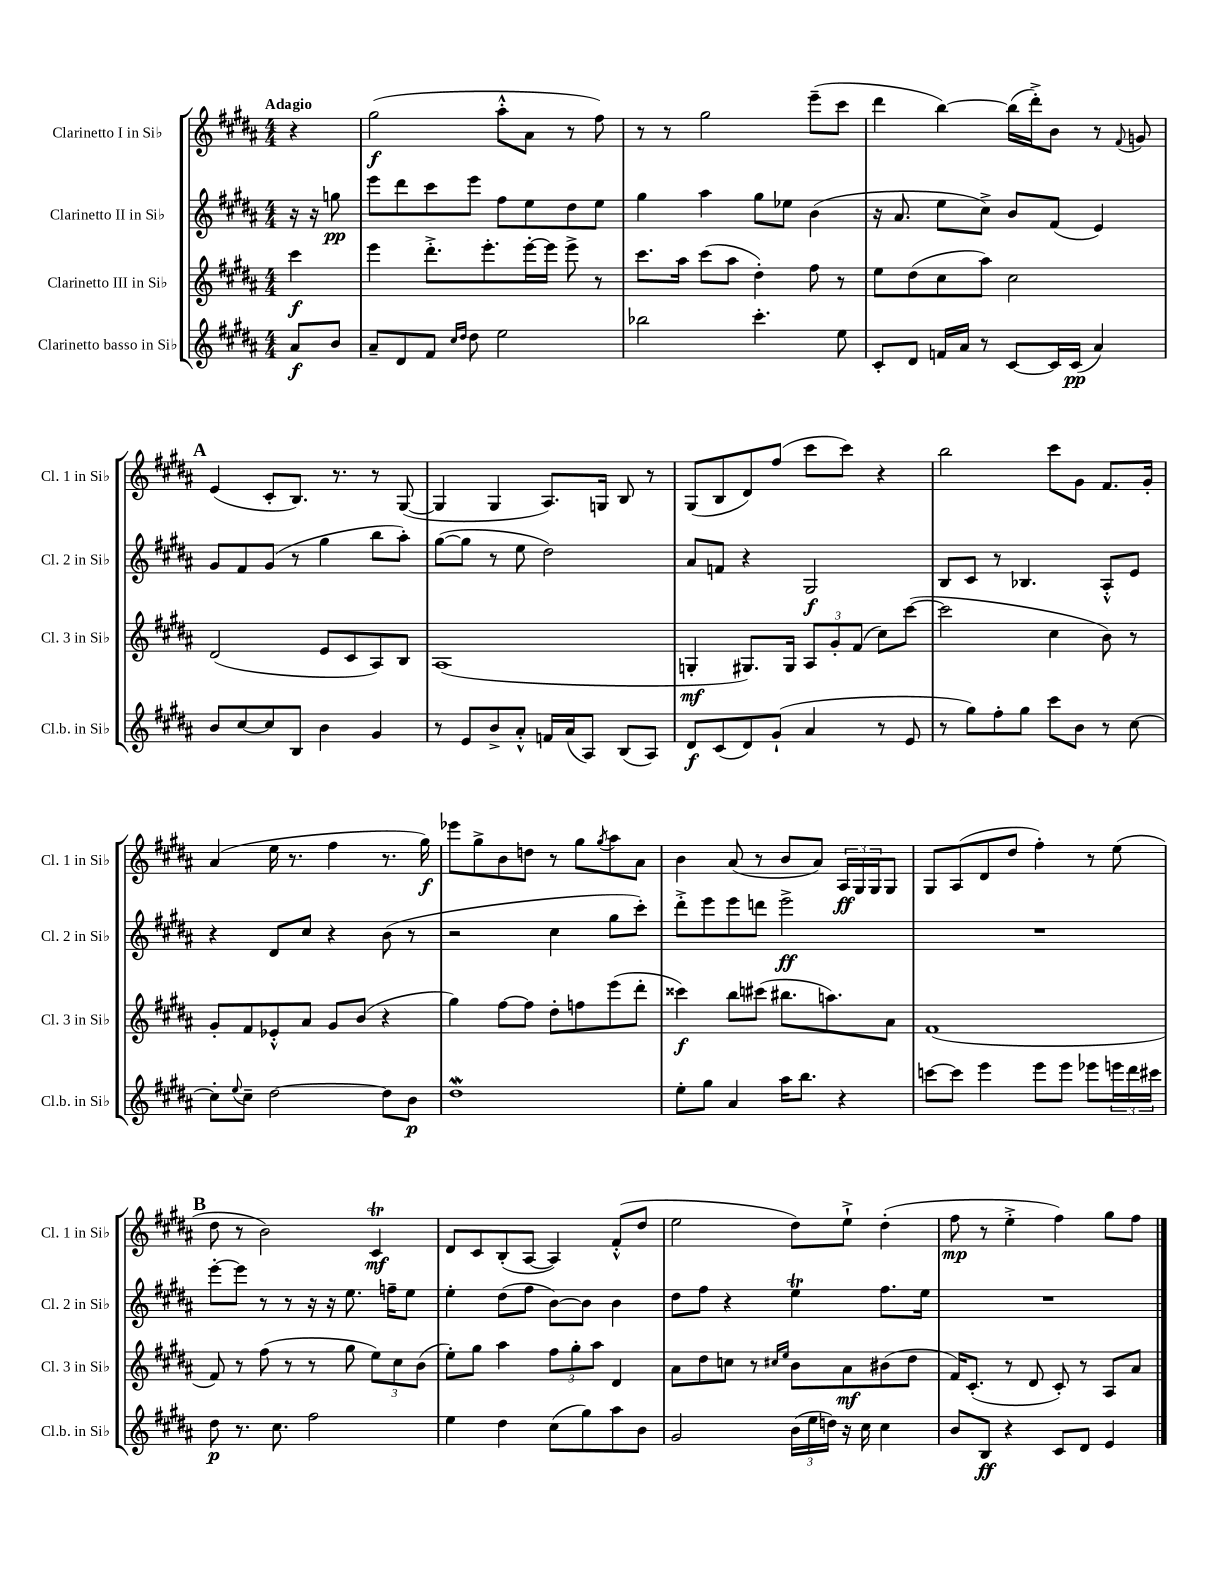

**kern	**kern	**kern	**kern
*staff4	*staff3	*staff2	*staff1
*clefG2	*clefG2	*clefG2	*clefG2
*k[f#c#g#d#a#]	*k[f#c#g#d#a#]	*k[f#c#g#d#a#]	*k[f#c#g#d#a#]
*M4/4	*M4/4	*M4/4	*M4/4
8a#/L	4ccc#\	16r	4r
.	.	16r	.
8b/J	.	8gg\	.
=	=	=	=
8a#~/L	4eee\	8eee\L	(2gg#\
8d#/	.	8ddd#\	.
8f#/J	8.ddd#'^\L	8ccc#\	.
16qqcc#/LL	.	.	.
16qqdd#/JJ	.	.	.
8dd#\	.	8eee\J	.
.	8.eee'\	.	.
2ee\	.	8ff#\L	8aa#'^^\L
.	[16eee'\L	8ee\	8a#\J
.	16eee\]JJ	.	.
.	8eee^\	8dd#\	8r
.	8r	8ee\J	8ff#\)
=	=	=	=
2bb-\	8.ccc#\L	4gg#\	8r
.	.	.	8r
.	16aa#\Jk	.	.
.	(8ccc#\L	4aa#\	2gg#\
.	8aa#\J	.	.
4.ccc#'\	4dd#'\)	8gg#\L	.
.	.	8ee-\J	.
.	8ff#\	(4b\	(8eee~\L
8ee\	8r	.	8ccc#\J
=	=	=	=
8c#'/L	8ee\L	16r	4ddd#\
.	.	8.a#/	.
8d#/J	(8dd#\	.	.
16f/LL	8cc#\	8ee\L	[4bb\)
16a#/JJ	.	.	.
8r	8aa#\J)	8cc#^\J)	.
[8c#/L	2cc#\	8b/L	(16bb\]LL
.	.	.	16ddd#'^\J)
16c#/]L	.	(8f#/J	8b\J
(16c#/JJ	.	.	.
4a#/)	.	4e/)	8r
.	.	.	8qqf#/
.	.	.	8g/
=	=	=	=
8b/L	(2d#/	8g#/L	(4e/
[8cc#/	.	8f#/	.
8cc#/]	.	(8g#/J	8c#'/L
8B/J	.	8r	8.B/J)
4b\	8e/L	4gg#\	.
.	.	.	8.r
.	8c#/	.	.
4g#/	8A#/)	8bb\L	8r
.	8B/J	8aa#'\J)	([8G#/
=	=	=	=
8r	(1A#	([8gg#\L	4G#/]
8e/L	.	8gg#\]J	.
8b^/	.	8r	4G#/
8a#'^^/J	.	8ee\	.
16f/LL	.	2dd#\)	8.A#/L)
(16a#/J	.	.	.
8A#/J)	.	.	.
.	.	.	16G/Jk
(8B/L	.	.	8B/
8A#/J)	.	.	8r
=	=	=	=
8d#/L	4G'/	8a#/L	(8G#/L
(8c#/	.	8f/J	8B/
8d#/)	8.G#/L)	4r	8d#/)
(8g#`/J	.	.	(8ff#/J
.	16G#/Jk	.	.
4a#/	12A#/L	2G#/	8ccc#\L
.	12g#'/	.	.
.	.	.	8ccc#\J)
.	(12f#/J	.	.
8r	8cc#\L)	.	4r
8e/	([8ccc#\J	.	.
=	=	=	=
8r	2ccc#\]	8B/L	2bb\
8gg#\L)	.	8c#/J	.
8ff#'\	.	8r	.
8gg#\J	.	4.B-/	.
8ccc#\L	4cc#\	.	8ccc#\L
8b\J	.	.	8g#\J
8r	8b\)	8A#'^^/L	8.f#/L
[8cc#\	8r	8e/J	.
.	.	.	16g#'/Jk
=	=	=	=
8cc#'\]L	8g#'/L	4r	(4a#/
8qqee/	.	.	.
8cc#~\J	8f#/	.	.
[2dd#\	8e-'^^/	8d#/L	16ee\
.	.	.	8.r
.	8a#/J	8cc#/J	.
.	8g#/L	4r	4ff#\
.	(8b/J	.	.
8dd#\]L	4r	(8b\	8.r
8b\J	.	8r	.
.	.	.	16gg#\)
=	=	=	=
1dd#	4gg#\)	2r	8eee-\L
.	.	.	8gg#^\
.	[8ff#\L	.	8b\
.	8ff#\]J	.	8dd\J
.	8dd#'\L	4cc#\	8r
.	8ff\	.	8gg#\L
.	.	.	8qgg#/
.	(8eee\	8gg#\L	8aa#\
.	8ddd#'\J	8ccc#'\J)	8a#\J
=	=	=	=
8ee'\L	4ccc##\)	8ddd#'^\L	4b\
8gg#\J	.	8eee\	.
4a#/	8bb\L	8eee\	(8a#/
.	(8ccc#\J	8ddd\J	8r
16aa#\LK	8.bb#\L	2eee^\	8b/L
8.bb\J	.	.	.
.	.	.	8a#/J)
.	8.aa\)	.	.
4r	.	.	24A#/LL
.	.	.	24G#/
.	.	.	24G#/J
.	8a#\J	.	8G#/J
=	=	=	=
[8ccc\L	(1f#	1r	8G#/L
8ccc\]J	.	.	(8A#/
4eee\	.	.	8d#/
.	.	.	8dd#/J
8eee\L	.	.	4ff#'\)
8eee\J	.	.	.
8eee-\L	.	.	8r
24eee\L	.	.	(8ee\
24ddd#\	.	.	.
24ccc#\JJ	.	.	.
=	=	=	=
8dd#\	8f#/)	[8eee'\L	8dd#\
8.r	8r	8eee\]J	8r
.	(8ff#\	8r	2b\)
8.cc#\	.	.	.
.	8r	8r	.
2ff#\	8r	16r	.
.	.	16r	.
.	8gg#\	8.ee\	.
.	12ee\L)	.	4c#/
.	.	16ff~\LK	.
.	12cc#\	.	.
.	.	8ee\J	.
.	(12b\J	.	.
=	=	=	=
4ee\	8ee'\L)	4ee'\	8d#/L
.	8gg#\J	.	8c#/
4dd#\	4aa#\	(8dd#\L	(8B'/
.	.	8ff#\J	[8A#/J
(8cc#\L	12ff#\L	[8b\L)	4A#/])
.	12gg#'\	.	.
8gg#\)	.	8b\]J	.
.	12aa#\J	.	.
8aa#\	4d#/	4b\	(8f#'^^/L
8b\J	.	.	8dd#/J
=	=	=	=
2g#/	8a#\L	8dd#\L	2ee\
.	8dd#\	8ff#\J	.
.	8cc\J	4r	.
.	8r	.	.
.	16qqcc#/LL	.	.
.	16qqee/JJ	.	.
(24b\LL	8b\L	4ee\	8dd#\L)
24ee\	.	.	.
24dd\JJ)	.	.	.
16r	8a#\	.	8ee`^\J
16cc#\	.	.	.
4cc#\	(8b#\	8.ff#\L	(4dd#'\
.	8dd#\J	.	.
.	.	16ee\Jk	.
=	=	=	=
8b/L	16f#/LK)	1r	8ff#\
.	(8.c#'/J	.	.
8B/J	.	.	8r
4r	8r	.	4ee'^\
.	8d#/	.	.
8c#/L	8c#'/)	.	4ff#\)
8d#/J	8r	.	.
4e/	8A#/L	.	8gg#\L
.	8a#/J	.	8ff#\J
==	==	==	==
*-	*-	*-	*-
